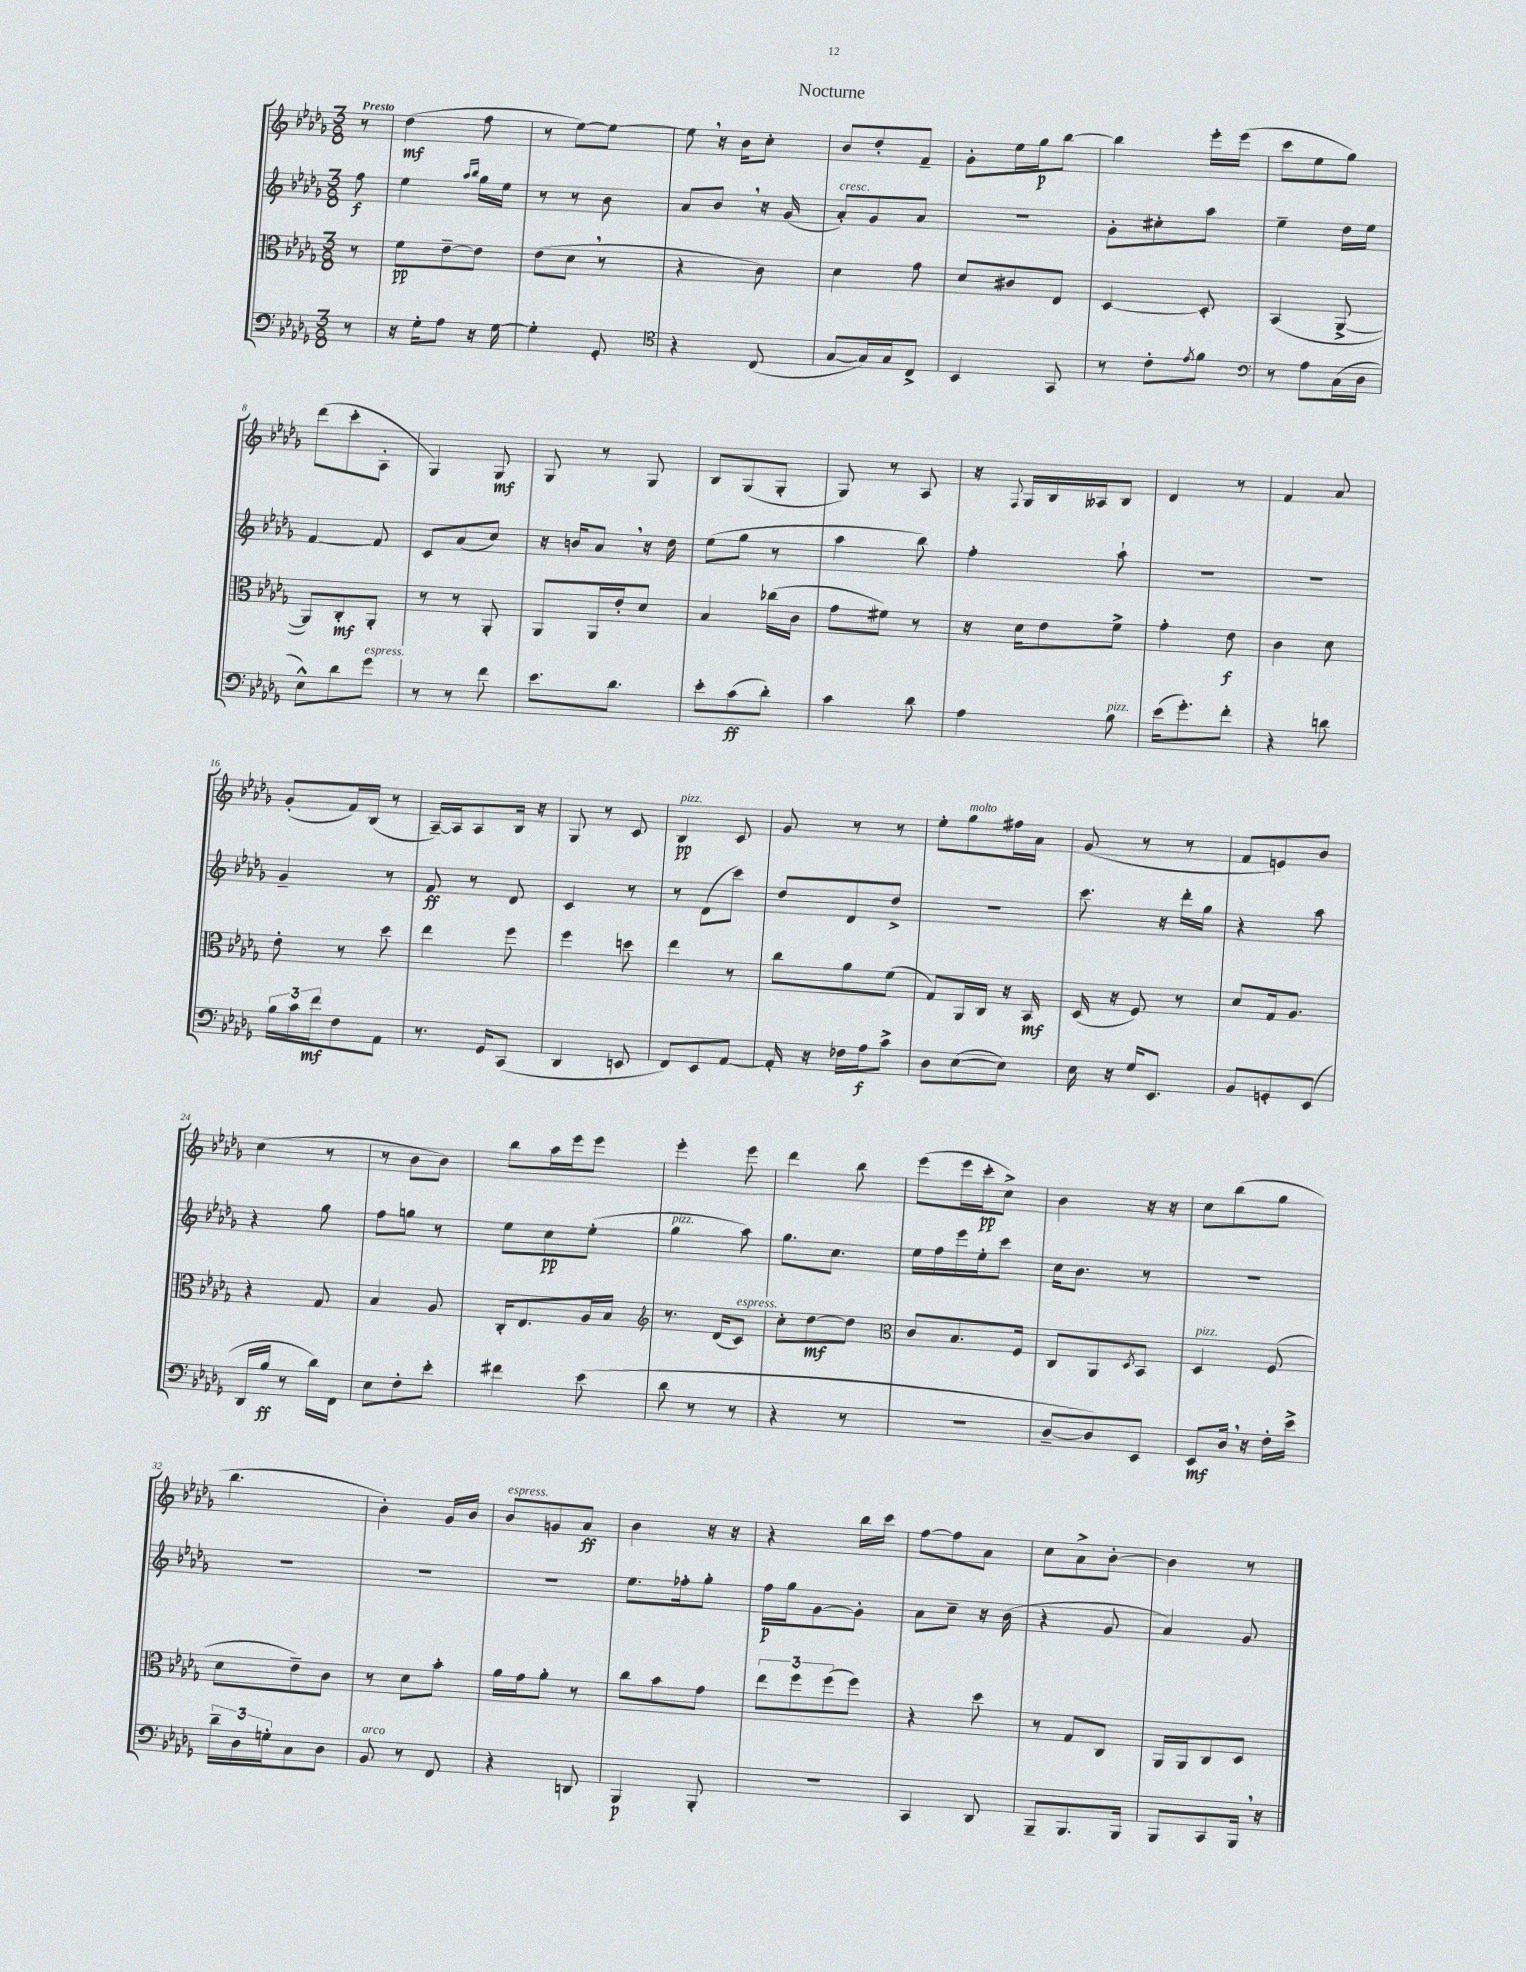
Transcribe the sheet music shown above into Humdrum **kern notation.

**kern	**kern	**kern	**kern
*staff4	*staff3	*staff2	*staff1
*clefF4	*clefC3	*clefG2	*clefG2
*k[b-e-a-d-g-]	*k[b-e-a-d-g-]	*k[b-e-a-d-g-]	*k[b-e-a-d-g-]
*M3/8	*M3/8	*M3/8	*M3/8
8r	8r	8ff	8r
=	=	=	=
16r	8f	4ee-	(4dd-
16G-'	.	.	.
8A-	[8e-~	.	.
.	.	16qqaa-	.
.	.	16qqbb-	.
16r	8e-]	16gg-	8ff
[16G-	.	16ee-	.
=	=	=	=
4G-']	(8e-	8r	8r
.	8d-	8r	[8ee-)
8GG-'	8r	8b-	8ee-_
=	=	=	=
*clefC4	*	*	*
4r	4r	8a-	8ee-]
.	.	8b-	16r
.	.	.	16b-
(8C	8c)	16r	8cc'
.	.	(16g-	.
=	=	=	=
[8G-	4d-	8a-')	8b-
16G-])	.	8g-	8dd-'
16G-	.	.	.
8C^	8g-	8a-	8f~
=	=	=	=
4BB-	8d-	4.r	8g-'
.	8c#	.	16ee-
.	.	.	16gg-
8GG-	8E-	.	[8bb-
=	=	=	=
8r	[4D-	8g-'	4bb-]
8c'	.	8cc#'	.
8qe-	.	.	.
8f	8D-']	8aa-	16eee-'
.	.	.	(16eee-
=	=	=	=
*clefF4	*	*	*
8r	(4BB-	4ee-~	8ccc
8A-	.	.	8ee-
(16C	[8AA-^	16dd-	8gg-)
16D-	.	16ee-	.
=	=	=	=
8E-^^)	8AA-])	[4f	(8ddd-
8d-	8C'	.	8ccc'
8g-	8AA-'	8f]	8A-'
=	=	=	=
8r	8r	8c	4G-)
8r	8r	(8a-	.
8f	8AA-'	8cc)	8G-
=	=	=	=
8.e-	8AA-	16r	8G-
.	.	16b	.
.	16AA-	8a-	8r
8.d-	16e-'	.	.
.	8d-	16r	8G-
.	.	16dd-	.
=	=	=	=
8e-'	4B-	(8ee-	8B-
(8c	.	8gg-	(8G-
8d-')	(16cc-	8r	8G-'
.	16c	.	.
=	=	=	=
4c	8g-	4aa-	8G-)
.	8f#)	.	8r
8d-	8r	8bb-)	8A-
=	=	=	=
4A-	16r	4ff'	16r
.	.	.	8qqF
.	16d-	.	16G-
.	8e-	.	16B-
.	.	.	16A--
8B-	8f^	8aa-`	8B-
=	=	=	=
(16e-	4g-'	4.r	4d-
8.g-')	.	.	.
8f'	8e-	.	8r
=	=	=	=
4r	4c	4.r	4f
8d	8d-	.	8a-
=	=	=	=
24B-	8e-'	4g-~	(8g-'
24c	.	.	.
24f	.	.	.
8F	8r	.	16f)
.	.	.	(16B-
8AA-	8dd-	8r	8r
=	=	=	=
8.r	4ee-	8f	[16A-~)
.	.	.	16A-]
.	.	8r	8A-
16GG-	.	.	.
(8CC	8ff	8d-	16B-
.	.	.	16r
=	=	=	=
4DD-	4ff	4c	8G-
.	.	.	8r
8EE	8dd	8r	8c
=	=	=	=
8FF)	4ee-	8r	4B-
8EE-	.	(8d-	.
[8AA-	8r	8ccc)	8c
=	=	=	=
16AA-']	8cc	8dd-	8g-
16r	.	.	.
16F-	8a-	8d-	8r
16A-	.	.	.
8c^	(8f	8dd-^	8r
=	=	=	=
8D-	8G-)	4.r	8ee-'
([8E-	16AA-	.	8gg-
.	16C	.	.
8E-])	16r	.	16ff#
.	16BB-	.	16a-
=	=	=	=
16E-	(16D-	8.ccc	(8g-
16r	16r	.	.
16G-	8F)	.	8r
8.EE-	.	16r	.
.	8r	16ddd-'	8r
.	.	16gg-	.
=	=	=	=
8BB-	8d-	4r	8f
8GG'	16G-	.	8e)
.	8.A-	.	.
(8EE-	.	8aa-	8b-
=	=	=	=
16DD-	4r	4r	(4cc
16B-	.	.	.
8r	.	.	.
16d-)	8G-	8gg-	8r
16FF	.	.	.
=	=	=	=
8E-	4B-	8ff	8r
8F'	.	8gg	8b-
8e-'	8A-	8r	8b-)
=	=	=	=
4f#	16C'	8ee-	8bb-
.	8.E-	.	.
.	.	8cc	16aa-
.	.	.	16eee-
(8e-	16A-	(8ee-'	8eee-
.	16B-	.	.
=	=	=	=
*	*clefG2	*	*
8d-	8.r	4gg-	4eee-'
8r	.	.	.
.	(16d-	.	.
8r	8c)	8aa-)	8eee-
=	=	=	=
4r	8cc'	8.gg-	4ddd-
.	[8dd-	.	.
.	.	8.cc	.
8r	8dd-]	.	8bb-
=	=	=	=
*	*clefC3	*	*
4.r	8c	16ee-	(8eee-
.	.	16ff	.
.	8.B-	16eee-	16eee-
.	.	16ee-'	16ccc'
.	.	8ccc	8cc^)
.	16F	.	.
=	=	=	=
[8D-~	8C	16cc	4b-
.	.	8.b-	.
8D-])	8AA-	.	.
.	8qD-	.	.
8EE-	8BB-	8r	16r
.	.	.	16r
=	=	=	=
8EE-	4D-	4.r	8cc
16D-	.	.	(8bb-
16r	.	.	.
16F'	(8F	.	8gg-
16e-^	.	.	.
=	=	=	=
24d-~	8d-	4.r	4.bb-
24D-	.	.	.
24G'	.	.	.
8C	8e-~)	.	.
8D-	8c	.	.
=	=	=	=
8BB-	8r	4.r	4b-')
8r	8d-	.	.
8FF	8b-'	.	16g-
.	.	.	16b-
=	=	=	=
4r	16a-	4.r	8b-
.	16g-	.	.
.	8a-'	.	8g
8DD	8r	.	8a-
=	=	=	=
4BBB-	8cc	8.ee-	4b-
.	8b-	.	.
.	.	16ff-'	.
8BBB-'	8g-	8gg-'	16r
.	.	.	16r
=	=	=	=
4.r	12ee-	16ff	4r
.	.	16gg-	.
.	12ff	.	.
.	.	[8g-	.
.	(12ff	.	.
.	8ff)	8g-']	16bb-
.	.	.	16ccc
=	=	=	=
4CC	4r	8a-	[8ff
.	.	8cc~	8ff]
8DD-	8dd-	16r	8a-
.	.	(16b-	.
=	=	=	=
8BBB-~	8r	4r	8cc
8.BBB-	8G-	.	8a-^
.	8C	8g-	[8b-'
16BBB-	.	.	.
=	=	=	=
8BBB-	16AA-	4a-)	4b-]
.	16AA-	.	.
8CC	8C	.	.
16BBB-	8D-	8g-	8r
16r	.	.	.
==	==	==	==
*-	*-	*-	*-
